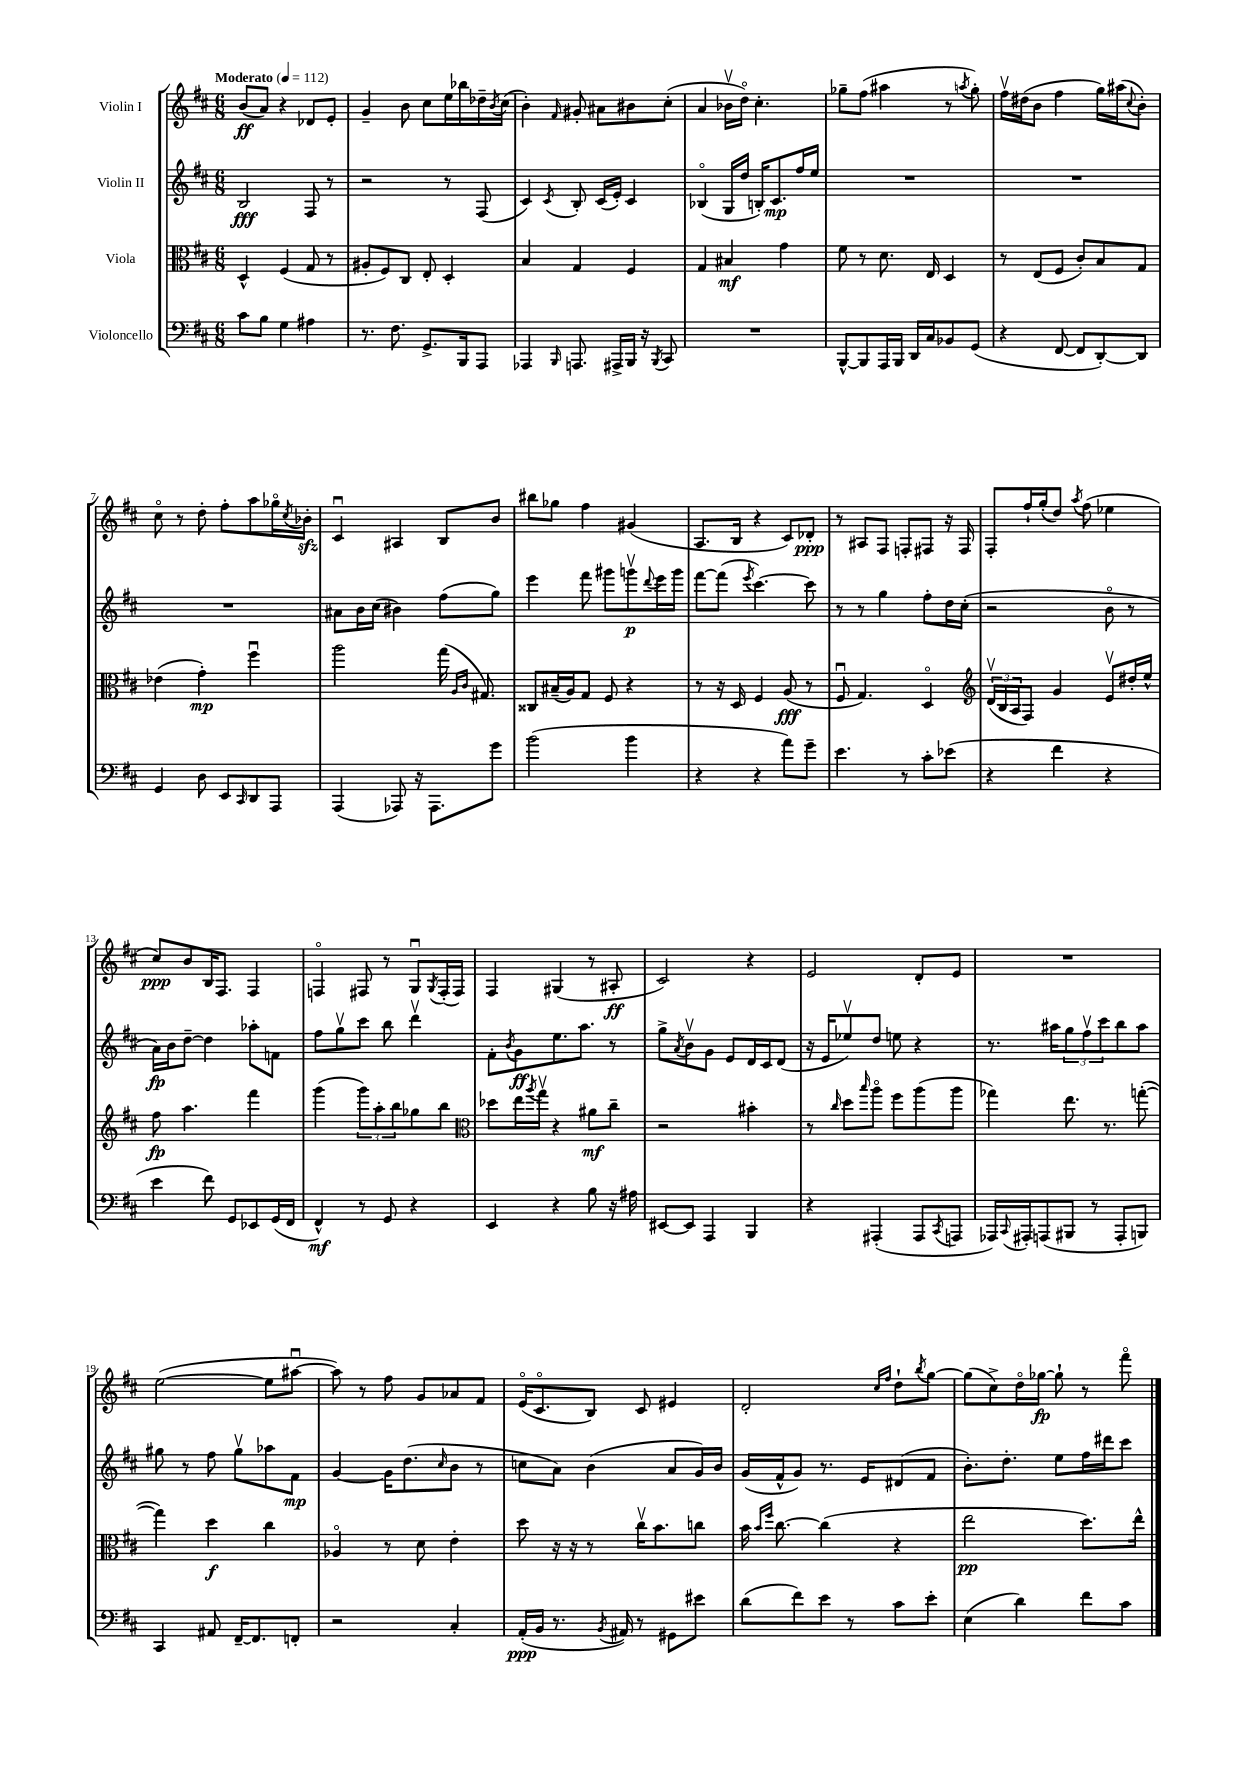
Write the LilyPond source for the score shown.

<<
\new StaffGroup <<
\new Staff = "s0" \with { instrumentName = "Violin I" } {
    \clef treble \key d \major \numericTimeSignature \time 6/8 \tempo "Moderato" 4 = 112
    b'8\ff( a'8) r4 des'8 e'8-. |
    g'4-- b'8 cis''8 e''16 bes''16 des''16-- \acciaccatura { b'8 } cis''16( |
    b'4-.) \grace { fis'16 } gis'8-. ais'8 bis'8 cis''8-.( |
    a'4 bes'16\upbow d''16\flageolet) cis''4.-. |
    ges''8-- fis''8( ais''4 r8 \acciaccatura { a''8 } ges''8-.) |
    fis''16\upbow dis''16( b'8 fis''4 g''16) ais''16( \appoggiatura { cis''8 } b'8-.) |
    cis''8\flageolet r8 d''8-. fis''8-. a''8 ges''16\flageolet \acciaccatura { cis''8 } bes'16-.\sfz |
    cis'4\downbow ais4 b8 b'8 |
    bis''8 ges''8 fis''4 gis'4( |
    a8. b16 r4 cis'8) des'8-.\ppp |
    r8 ais8 fis8 f8-. fis8 r16 fis16 |
    fis8-. fis''16-! g''16-.( d''8) \acciaccatura { a''8 } fis''8( ees''4 |
    cis''8\ppp) b'8 b16 fis8. fis4 |
    f4\flageolet fis8 r8 g8\downbow \acciaccatura { g8 } fis16-.( fis16) |
    fis4 gis4( r8 ais8-.\ff |
    cis'2) r4 |
    e'2 d'8-. e'8 |
    R2. |
    e''2~( e''8 ais''8~\downbow |
    ais''8) r8 fis''8 g'8 aes'8 fis'8 |
    e'16\flageolet( cis'8.\flageolet b8) cis'8 eis'4 |
    d'2-. \grace { cis''16 fis''16 } d''8-! \acciaccatura { b''8 } g''8~ |
    g''8( cis''8->) d''16\flageolet ges''16~\fp ges''8-! r8 fis'''8\flageolet \bar "|." |
}
\new Staff = "s1" \with { instrumentName = "Violin II" } {
    \clef treble \key d \major \numericTimeSignature \time 6/8
    b2\fff fis8 r8 |
    r2 r8 fis8( |
    cis'4) \acciaccatura { cis'8 } b8-. cis'16( e'16-.) cis'4 |
    bes4\flageolet( g16 d''16 b16-.) cis'8.\mp fis''16 e''16 |
    R2. |
    R2. |
    R2. |
    ais'8 b'16 cis''16( bis'4) fis''8( g''8) |
    e'''4 fis'''8 gis'''8 g'''8\upbow\p \appoggiatura { d'''8 } e'''16 g'''16 |
    fis'''8~ fis'''8( \acciaccatura { e'''8 } cis'''4.~) cis'''8 |
    r8 r8 g''4 fis''8-. d''16 cis''16-.( |
    r2 b'8\flageolet r8 |
    a'16\fp) b'16 d''8~-- d''4 aes''8-. f'8 |
    fis''8 g''8\upbow cis'''8 b''8 d'''4\upbow |
    fis'8-. \acciaccatura { b'8 } g'8\ff e''8. a''8. r8 |
    g''8-> \acciaccatura { a'8 } b'8\upbow g'8 e'8 d'16 cis'16 d'8( |
    r16 e'16 ees''8\upbow) d''8 e''8 r4 |
    r8. ais''16 \tuplet 3/2 { g''8 fis''8\upbow cis'''8 } b''8 ais''8 |
    gis''8 r8 fis''8 gis''8\upbow aes''8 fis'8\mp |
    g'4~ g'16 d''8.( \grace { cis''16 } b'8 r8 |
    c''8 a'8) b'4( a'8 g'16) b'16 |
    g'16( fis'16-^ g'8) r8. e'16 dis'8( fis'8 |
    b'8.-.) d''8.-. e''8 fis''16 dis'''16 cis'''8 \bar "|." |
}
\new Staff = "s2" \with { instrumentName = "Viola" } {
    \clef alto \key d \major \numericTimeSignature \time 6/8
    d4-^ fis4( g8 r8 |
    ais8-. fis8) cis8 e8-. d4-. |
    b4 g4 fis4 |
    g4 bis4\mf g'4 |
    fis'8 r8 d'8. e16 d4 |
    r8 e8( fis8 cis'8-.) b8 g8 |
    ees'4( g'4-.\mp) fis''4\downbow |
    a''2 g''16( \grace { a16 cis'16 } gis8.) |
    cisis8 bis16--( a16) g8 fis8 r4 |
    r8 r16 d16 fis4 a8\fff( r8 |
    fis8\downbow g4.) d4\flageolet |
    \clef treble \tuplet 3/2 { d'16\upbow( b16 a16 } fis8) g'4 e'8\upbow dis''16-. e''16-^ |
    fis''8\fp a''4. fis'''4 |
    g'''4( \tuplet 3/2 { g'''8) a''8-. b''8 } ges''8 b''8 |
    \clef alto des''8 e''16 \acciaccatura { a''8 } g''16\upbow r4 ais'8\mf cis''8-- |
    r2 bis'4-. |
    r8 \grace { cis''16 } d''8 \grace { b''16 } a''8\flageolet fis''8 a''8( a''8 |
    ges''4) e''8. r8. g''8~-.( |
    g''4) d''4\f cis''4 |
    aes4\flageolet r8 d'8 e'4-. |
    d''8 r16 r16 r8 cis''16\upbow b'8. c''8 |
    b'16 \grace { b'16 fis''16 } cis''8.~ cis''4( r4 |
    e''2\pp d''8.) e''16-^ \bar "|." |
}
\new Staff = "s3" \with { instrumentName = "Violoncello" } {
    \clef bass \key d \major \numericTimeSignature \time 6/8
    cis'8 b8 g4 ais4 |
    r8. fis8. g,8.-> b,,16 a,,8 |
    aes,,4 \grace { b,,16 } a,,8. ais,,16-> b,,16 r16 \acciaccatura { b,,8 } cis,8 |
    R2. |
    b,,8~-^ b,,8 a,,16 b,,16 d,16 cis16 bes,8 g,8( |
    r4 fis,8~ fis,8 d,8~-.) d,8 |
    g,4 d8 e,8 \grace { cis,16 } d,8 a,,8 |
    a,,4( aes,,8) r16 aes,,8. g'8 |
    b'2( b'4 |
    r4 r4 a'8) g'8-- |
    e'4. r8 cis'8-. ees'8( |
    r4 fis'4 r4 |
    e'4 fis'8) g,8 ees,8 g,16( fis,16 |
    fis,4-^\mf) r8 g,8 r4 |
    e,4 r4 b8 r16 ais16 |
    eis,8~ eis,8 a,,4 b,,4 |
    r4 ais,,4-.( ais,,8 \acciaccatura { cis,8 } a,,8 |
    aes,,16) \appoggiatura { cis,8 } ais,,16-. a,,8( bis,,8 r8 a,,8-. b,,8) |
    cis,4 ais,8 fis,16~-- fis,8. f,8-. |
    r2 cis4-. |
    a,16-.\ppp( b,16 r8. \acciaccatura { b,8 } ais,16) r8 gis,8 eis'8 |
    d'8( fis'8) e'8 r8 cis'8 e'8-. |
    e4( d'4) fis'8 cis'8 \bar "|." |
}
>>
>>
